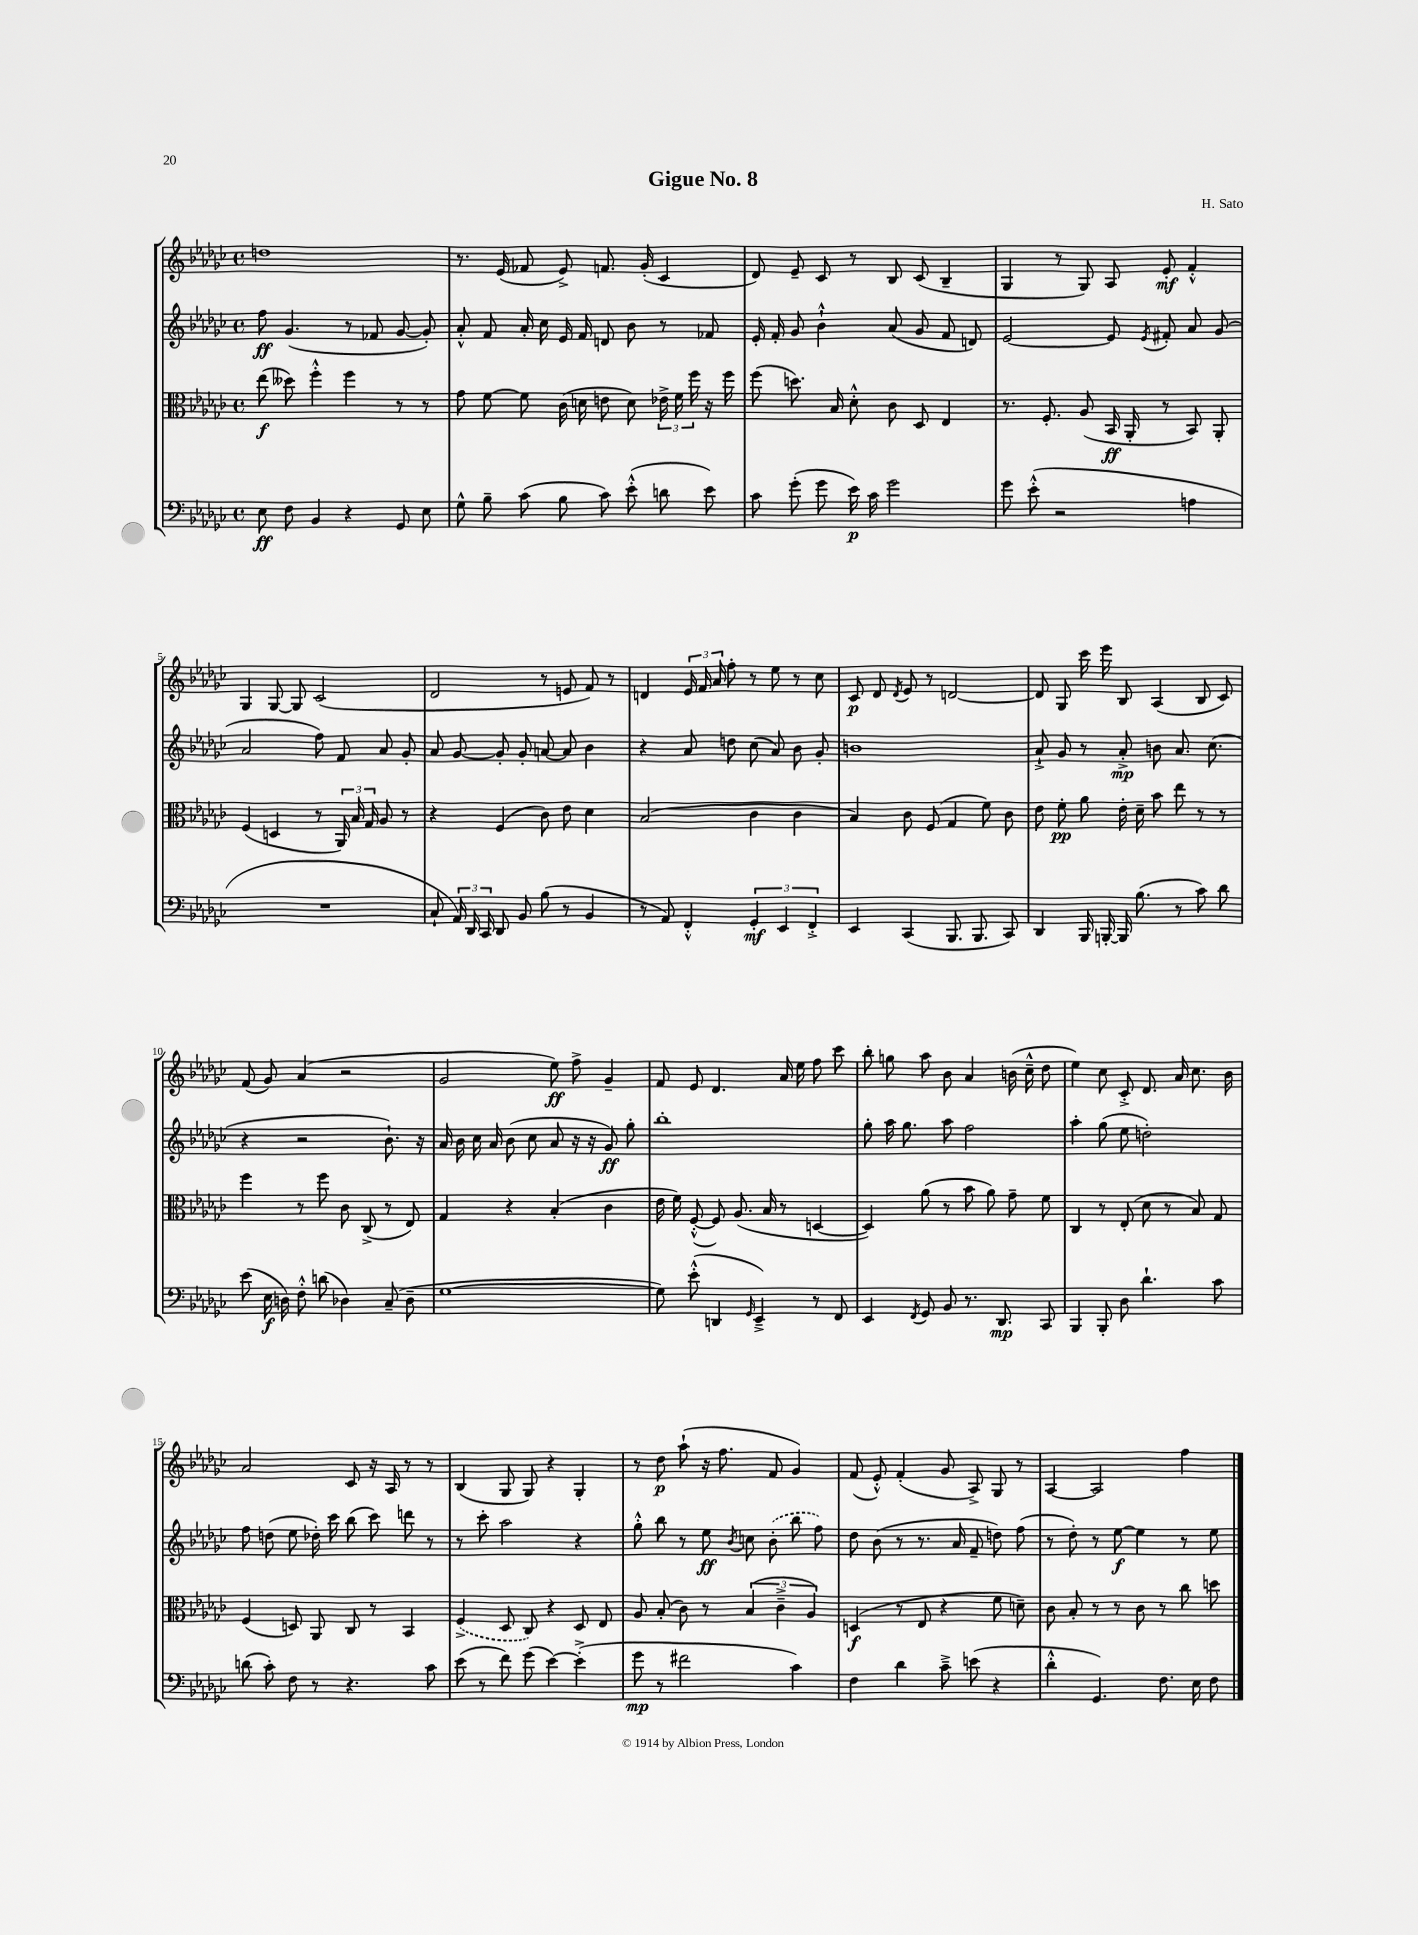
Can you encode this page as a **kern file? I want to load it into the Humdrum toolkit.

**kern	**dynam	**kern	**dynam	**kern	**dynam	**kern	**dynam
*part4	*part4	*part3	*part3	*part2	*part2	*part1	*part1
*staff4	*staff4	*staff3	*staff3	*staff2	*staff2	*staff1	*staff1
*clefF4	*	*clefC3	*	*clefG2	*	*clefG2	*
*k[b-e-a-d-g-c-]	*	*k[b-e-a-d-g-c-]	*	*k[b-e-a-d-g-c-]	*	*k[b-e-a-d-g-c-]	*
*M4/4	*	*M4/4	*	*M4/4	*	*M4/4	*
*met(c)	*	*met(c)	*	*met(c)	*	*met(c)	*
=1	=1	=1	=1	=1	=1	=1	=1
8E-\	ff	(8ee-\	f	8ff\	ff	1ddn	.
8F\	.	8dd--X\)	.	(4.g-/	.	.	.
4BB-/	.	4ff'^^\	.	.	.	.	.
4r	.	4ff\	.	8r	.	.	.
.	.	.	.	8f-X/	.	.	.
8GG-/	.	8r	.	[8g-/	.	.	.
8E-\	.	8r	.	8g-'/])	.	.	.
=2	=2	=2	=2	=2	=2	=2	=2
8G-^^\	.	8g-\	.	8a-'^^/	.	8.r	.
8B-~\	.	[8f\	.	8f/	.	.	.
.	.	.	.	.	.	(16e-/	.
(8c-\	.	8f\]	.	16a-'/	.	8f-X/	.
.	.	.	.	16cc-\	.	.	.
8B-\	.	(16c-\	.	16e-/	.	8e-^/)	.
.	.	16dn\	.	16f/	.	.	.
8c-\)	.	8en\	.	8dn/	.	8.fn/	.
(8e-'^^\	.	8d\)	.	8b-\	.	.	.
.	.	.	.	.	.	(16g-'/	.
8dn\	.	24e-X^\	.	8r	.	4c-/	.
.	.	24f\	.	.	.	.	.
.	.	24ff\	.	.	.	.	.
8e-\)	.	16r	.	8f-X/	.	.	.
.	.	16ff\	.	.	.	.	.
=3	=3	=3	=3	=3	=3	=3	=3
8c-\	.	(8ff\	.	16e-'/	.	8d-/)	.
.	.	.	.	16f'/	.	.	.
(8g-'\	.	8.ddn\)	.	8g-/	.	8e-~/	.
8g-\	.	.	.	4b-`^^\	.	8c-/	.
.	.	16B-/	.	.	.	.	.
16e-\)	p	8d-'^^\	.	.	.	8r	.
16c-\	.	.	.	.	.	.	.
2g-\	.	8c-\	.	(8a-/	.	8B-/	.
.	.	8D-/	.	8g-/	.	(8c-/	.
.	.	4E-/	.	8f/	.	4B-~/	.
.	.	.	.	8dn/)	.	.	.
=4	=4	=4	=4	=4	=4	=4	=4
8g-\	.	8.r	.	[2e-/	.	4G-/	.
(8e-'^^\	.	.	.	.	.	.	.
.	.	8.F'/	.	.	.	.	.
2r	.	.	.	.	.	8r	.
.	.	(8A-/	.	.	.	8G-/)	.
.	.	16BB-/	ff	8e-/]	.	8A-/	.
.	.	16AA-'/	.	.	.	.	.
.	.	.	.	8qe-/	.	.	.
.	.	8r	.	8f#X'/	.	8e-'/	mf
4An\	.	8BB-/)	.	8a-/	.	4f'^^/	.
.	.	8AA-'/	.	(8g-/	.	.	.
!!LO:LB:g=z
=5	=5	=5	=5	=5	=5	=5	=5
1r	.	(4F/	.	2a-/	.	4G-/	.
.	.	4Dn/	.	.	.	[8G-/	.
.	.	.	.	.	.	8G-/]	.
.	.	8r	.	8ff\)	.	(2c-/	.
.	.	24AA-/)	.	8f/	.	.	.
.	.	24B-/	.	.	.	.	.
.	.	24G-/	.	.	.	.	.
.	.	8A-/	.	8a-/	.	.	.
.	.	8r	.	8g-'/	.	.	.
=6	=6	=6	=6	=6	=6	=6	=6
8C-`/	.	4r	.	8a-/	.	2d-/	.
24AA-/)	.	.	.	[8g-/	.	.	.
24DD-/	.	.	.	.	.	.	.
24CC-/	.	.	.	.	.	.	.
8DD-/	.	(4F/	.	8g-'/]	.	.	.
8BB-/	.	.	.	8g-'/	.	.	.
(8B-\	.	8c-\)	.	[8an/	.	8r	.
8r	.	8e-\	.	8a/]	.	8en/	.
4BB-/	.	4d-\	.	4b-\	.	8f/)	.
.	.	.	.	.	.	8r	.
=7	=7	=7	=7	=7	=7	=7	=7
8r	.	(2B-/	.	4r	.	4dn/	.
8AA-/)	.	.	.	.	.	.	.
4FF'^^/	.	.	.	8a-/	.	24e-/	.
.	.	.	.	.	.	24f/	.
.	.	.	.	.	.	24a-/	.
.	.	.	.	8ddn\	.	8ff'\	.
6GG-'/	mf	4c-\	.	(8cc-\	.	8r	.
.	.	.	.	8a-/)	.	8ee-\	.
6EE-/	.	.	.	.	.	.	.
.	.	4c-\	.	8b-\	.	8r	.
6FF'^/	.	.	.	.	.	.	.
.	.	.	.	8g-'/	.	8cc-\	.
=8	=8	=8	=8	=8	=8	=8	=8
4EE-/	.	4B-/)	.	1bn	.	8c-/	p
.	.	.	.	.	.	8d-/	.
.	.	.	.	.	.	8qd-/	.
(4CC-/	.	8c-\	.	.	.	8e-/	.
.	.	(8F/	.	.	.	8r	.
8.BBB-/	.	4G-/	.	.	.	[2dn/	.
8.BBB-/	.	.	.	.	.	.	.
.	.	8f\)	.	.	.	.	.
8CC-/)	.	8c-\	.	.	.	.	.
=9	=9	=9	=9	=9	=9	=9	=9
4DD-/	.	8e-\	.	8a-`^/	.	8d/]	.
.	.	8f'\	pp	8g-/	.	8G-/	.
16BBB-/	.	8a-\	.	8r	.	16ccc-\	.
[16BBBn'/	.	.	.	.	.	16eee-\	.
16BBB/]	.	16e-'\	.	8a-'^/	mp	8B-/	.
(8.B-\	.	16d-~\	.	.	.	.	.
.	.	8b-\	.	8bn\	.	(4A-/	.
8r	.	8ee-\	.	8.a-/	.	.	.
8c-\)	.	8r	.	.	.	8B-/	.
.	.	.	.	(8.cc-\	.	.	.
8d-\	.	8r	.	.	.	8c-/)	.
!!LO:LB:g=z
=10	=10	=10	=10	=10	=10	=10	=10
(8e-\	.	4ff\	.	4r	.	(8f/	.
16E-\	f	.	.	.	.	8g-/)	.
16Dn\)	.	.	.	.	.	.	.
8F'^^\	.	8r	.	2r	.	(4a-/	.
(8dn\	.	8ff\	.	.	.	.	.
4D-X\)	.	8c-\	.	.	.	2r	.
.	.	(8C-^/	.	.	.	.	.
(8C-~/	.	8r	.	8.b-`\)	.	.	.
8D-~\	.	8E-/)	.	.	.	.	.
.	.	.	.	16r	.	.	.
=11	=11	=11	=11	=11	=11	=11	=11
[1G-	.	4G-/	.	16a-/	.	2g-/	.
.	.	.	.	16b-\	.	.	.
.	.	.	.	16cc-\	.	.	.
.	.	.	.	16a-/	.	.	.
.	.	4r	.	(8b-\	.	.	.
.	.	.	.	8cc-\	.	.	.
.	.	(4B-'/	.	8a-/	.	8ee-\)	ff
.	.	.	.	16r	.	8ff^\	.
.	.	.	.	16r	.	.	.
.	.	4c-\	.	8g-/)	ff	4g-~/	.
.	.	.	.	8gg-'\	.	.	.
=12	=12	=12	=12	=12	=12	=12	=12
8G-\])	.	16e-\	.	1bb-'	.	8f/	.
.	.	16f\)	.	.	.	.	.
(8e-'^^\	.	([8F'^^/	.	.	.	8e-/	.
4DDn/	.	8F/])	.	.	.	4.d-/	.
.	.	(8.A-/	.	.	.	.	.
16qqGG-/	.	.	.	.	.	.	.
4EE-~^/)	.	.	.	.	.	.	.
.	.	16B-/	.	.	.	.	.
.	.	8r	.	.	.	16a-/	.
.	.	.	.	.	.	16ee-\	.
8r	.	[4Dn/	.	.	.	8ff\	.
8FF/	.	.	.	.	.	8ccc-\	.
=13	=13	=13	=13	=13	=13	=13	=13
4EE-/	.	4D/])	.	8gg-'\	.	8bb-'\	.
.	.	.	.	16aa-\	.	8ggn\	.
.	.	.	.	8.gg-\	.	.	.
8qFF/	.	.	.	.	.	.	.
8GG-/	.	(8a-\	.	.	.	8aa-\	.
8BB-/	.	8r	.	8aa-\	.	8b-\	.
8.r	.	8b-\	.	2ff\	.	4a-/	.
.	.	8a-\)	.	.	.	.	.
8.DD-/	mp	.	.	.	.	.	.
.	.	8g-~\	.	.	.	(16bn\	.
.	.	.	.	.	.	16cc-~^^\	.
8CC-/	.	8f\	.	.	.	8dd-\	.
=14	=14	=14	=14	=14	=14	=14	=14
4BBB-/	.	4C-/	.	4aa-'\	.	4ee-\)	.
8BBB-'/	.	8r	.	(8gg-\	.	8cc-\	.
8D-\	.	(8E-'/	.	8ee-\	.	8c-'^/	.
4.d-`\	.	8d-\	.	2ddn'\)	.	8.d-/	.
.	.	8r	.	.	.	.	.
.	.	.	.	.	.	16a-/	.
.	.	8B-/)	.	.	.	8.cc-\	.
8c-\	.	8G-/	.	.	.	.	.
.	.	.	.	.	.	16b-\	.
!!LO:LB:g=z
=15	=15	=15	=15	=15	=15	=15	=15
(8dn\	.	(4F/	.	8ff\	.	2a-/	.
8c-'\)	.	.	.	(8ddn\	.	.	.
8F\	.	8Dn/)	.	8ee-\	.	.	.
8r	.	8AA-/	.	16dd-X'\)	.	.	.
.	.	.	.	16ccc-\	.	.	.
4.r	.	8C-/	.	(8bb-\	.	8c-/	.
.	.	8r	.	8ccc-\)	.	16r	.
.	.	.	.	.	.	16A-/	.
.	.	4BB-/	.	8dddn\	.	8r	.
8c-\	.	.	.	8r	.	8r	.
=16	=16	=16	=16	=16	=16	=16	=16
(8e-\	.	(4F^/	.	8r	.	(4B-/	.
8r	.	.	.	8ccc-'\	.	.	.
8f\)	.	8D-/	.	2aa-\	.	8G-/	.
(8g-\	.	8C-/)	.	.	.	8G-/)	.
[4e-\)	.	4r	.	.	.	4r	.
(4e-'^\]	.	8D-/	.	4r	.	4G-'/	.
.	.	8E-/	.	.	.	.	.
=17	=17	=17	=17	=17	=17	=17	=17
8g-\	mp	8A-/	.	8gg-'^^\	.	8r	.
8r	.	(8B-'/	.	8bb-\	.	8dd-\	p
2f#X\	.	8c-\)	.	8r	.	(8aa-`\	.
.	.	8r	.	8ee-\	ff	16r	.
.	.	.	.	.	.	8.ff\	.
.	.	.	.	8qb-/	.	.	.
.	.	(6B-/	.	8ccn\	.	.	.
.	.	.	.	(8b-'\	.	8f/	.
.	.	6c-~^\	.	.	.	.	.
4c-\)	.	.	.	8bb-\	.	4g-/)	.
.	.	6A-/)	.	.	.	.	.
.	.	.	.	8ff\)	.	.	.
=18	=18	=18	=18	=18	=18	=18	=18
4F\	.	(4Dn/	f	8dd-\	.	(8f/	.
.	.	.	.	(8b-\	.	8e-'^^/)	.
4d-\	.	8r	.	8r	.	(4f'/	.
.	.	8E-/	.	8.r	.	.	.
8c-~^\	.	4r	.	.	.	8g-/	.
.	.	.	.	16a-/	.	.	.
(8en\	.	.	.	8f~/	.	8A-^/)	.
4r	.	8f\	.	8ddn\)	.	8G-/	.
.	.	8dn~\)	.	(8ff\	.	8r	.
=19	=19	=19	=19	=19	=19	=19	=19
4d-'^^\	.	8c-\	.	8r	.	[4A-/	.
.	.	8B-'/	.	8dd-'\)	.	.	.
4.GG-/)	.	8r	.	8r	.	2A-/]	.
.	.	8r	.	[8ee-\	f	.	.
.	.	8c-\	.	4ee-\]	.	.	.
8.F\	.	8r	.	.	.	.	.
.	.	8cc-\	.	8r	.	4ff\	.
16E-\	.	.	.	.	.	.	.
8F\	.	8ddn\	.	8ee-\	.	.	.
==	==	==	==	==	==	==	==
*-	*-	*-	*-	*-	*-	*-	*-
